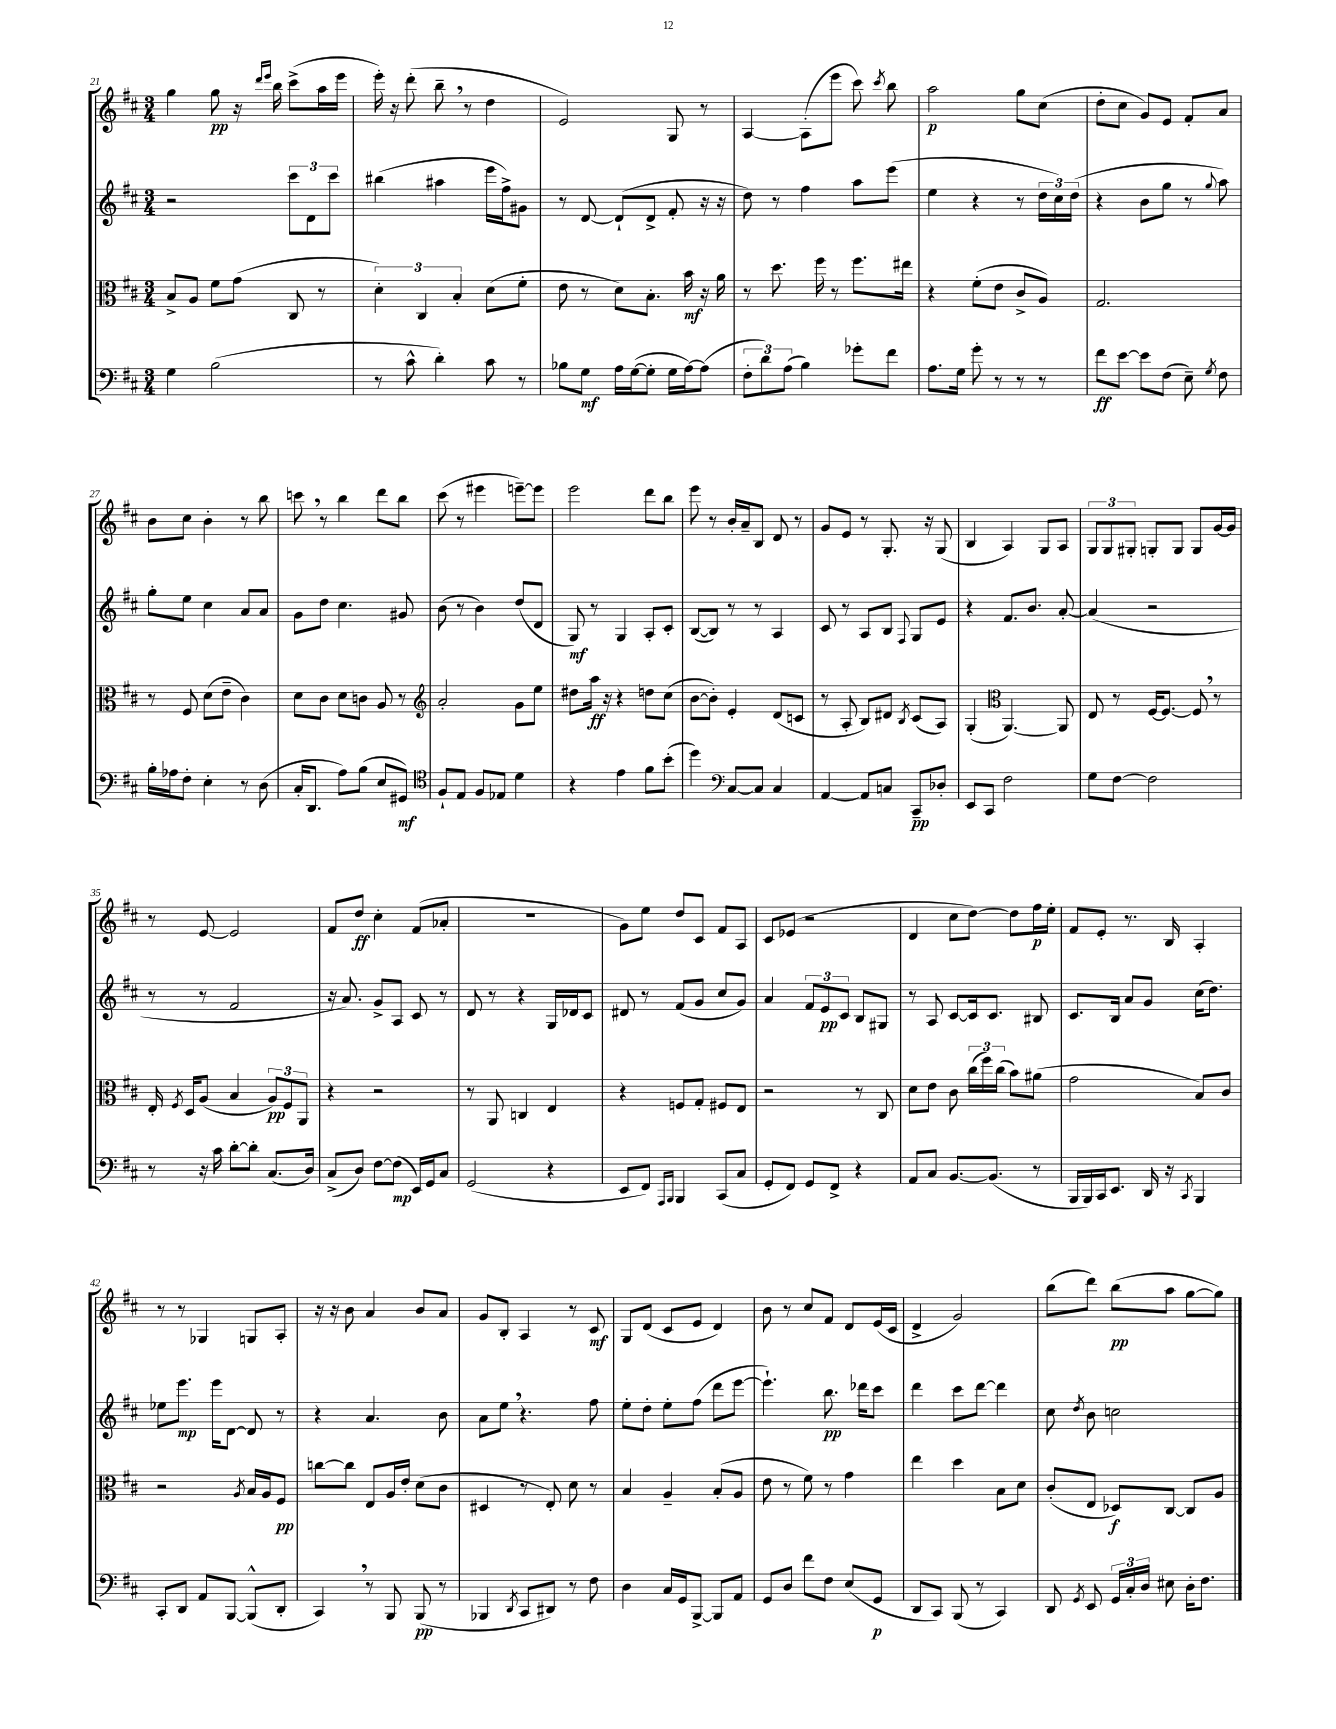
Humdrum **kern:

**kern	**kern	**kern	**kern
*staff4	*staff3	*staff2	*staff1
*clefF4	*clefC3	*clefG2	*clefG2
*k[f#c#]	*k[f#c#]	*k[f#c#]	*k[f#c#]
*M3/4	*M3/4	*M3/4	*M3/4
4G	8B^	2r	4gg
.	8A	.	.
(2B	8f#	.	8gg
.	(8g	.	16r
.	.	.	16qqddd
.	.	.	16qqeee
.	.	.	16bb
.	8C#	12ccc#	(8ccc#^
.	.	12d	.
.	8r	.	16aa
.	.	12ccc#	.
.	.	.	16eee
=	=	=	=
8r	6d')	(4bb#	16eee')
.	.	.	16r
8c#^^	.	.	(8ddd'
.	6C#	.	.
4d')	.	4aa#	8bb~
.	6B'	.	.
.	.	.	8r
8c#	(8d	16eee	4dd
.	.	16ff#^)	.
8r	8f#'	8g#	.
=	=	=	=
8B-	8e	8r	2e)
8G	8r	[8d	.
16A	8d)	(8d`]	.
([16G	.	.	.
8G']	8.B'	8d^	.
16G	.	8f#'	8G
[16A)	16b	.	.
(8A]	16r	16r	8r
.	16a	16r	.
=	=	=	=
12F#'	8r	8dd)	[4A
12d)	.	.	.
.	8.dd	8r	.
(12A	.	.	.
4B)	.	4ff#	(8A']
.	16ff#	.	.
.	8r	.	8eee
8g-'	8.ff#	8aa	8ccc#)
.	.	.	8qccc#
8f#	.	(8eee	8bb
.	16ee#	.	.
=	=	=	=
8.A	4r	4ee	2aa
16G	.	.	.
8g'	(8f#'	4r	.
8r	8e	.	.
8r	8c#^	8r	8gg
8r	8A)	24dd	(8cc#
.	.	24cc#)	.
.	.	(24dd	.
=	=	=	=
8f#	2.G	4r	8dd'
[8e	.	.	8cc#
8e]	.	8b	8g)
(8F#	.	8gg	8e
8E~)	.	8r	8f#'
8qG	.	8qqgg	.
8F#	.	8aa)	8a
=	=	=	=
16B'	8r	8gg'	8b
16A-	.	.	.
8F#'	8F#	8ee	8cc#
4E'	(8d	4cc#	4b'
.	8e~	.	.
8r	4c#)	8a	8r
(8D	.	8a	8bb
=	=	=	=
16C#'	8d	8g	8ccc
8.DD	.	.	.
.	8c#	8dd	8r
8A)	8d	4.cc#	4bb
(8B	8c	.	.
8E	8A	.	8ddd
8GG#)	8r	8g#	8bb
=	=	=	=
*clefC4	*clefG2	*	*
8F#`	2a'	(8b	(8ccc#
8E	.	8r	8r
8F#	.	4b)	4eee#
8E-	.	.	.
4d	8g	(8dd	[8eee~)
.	8ee	8d	8eee]
=	=	=	=
4r	8dd#	8G)	2eee
.	16aa	8r	.
.	16r	.	.
4e	4r	4G	.
8f#	8dd	8A'	8ddd
(8b'	(8cc#	8c#'	8bb
=	=	=	=
4dd)	[8b	([8B	8eee
.	8b'])	8B])	8r
*clefF4	*	*	*
[8C#	4e'	8r	16b'
.	.	.	16a~
8C#]	.	8r	8B
4C#	(8d	4A	8d
.	8c	.	8r
=	=	=	=
[4AA	8r	8c#	8g
.	8A'	8r	8e
8AA]	8B)	8A	8r
8C	8d#	8B	8.G'
.	8qB	8qqF#	.
8CC#~	(8c#	8G	.
.	.	.	16r
8D-'	8A)	8e	(8G
=	=	=	=
8EE	(4G'	4r	4B
8CC#	.	.	.
*	*clefC3	*	*
2F#	[4.AA)	8.f#	4A)
.	.	8.b	.
.	.	.	8G
.	8AA]	[8a'	8A
=	=	=	=
8G	8E	(4a]	12G
.	.	.	12G
[8F#	8r	.	.
.	.	.	12G#'
2F#]	[16F#	2r	8G'
.	8.F#_	.	.
.	.	.	8G
.	8F#]	.	8G
.	8r	.	[16g
.	.	.	16g]
=	=	=	=
8r	16E'	8r	8r
.	8qF#	.	.
.	16D	.	.
16r	(8A	8r	[8e
16c#	.	.	.
[8d'	4B	2f#	2e]
8d']	.	.	.
(8.C#	12A)	.	.
.	12F#	.	.
.	12AA	.	.
16D)	.	.	.
=	=	=	=
(8C#^	4r	16r	8f#
.	.	8.a)	.
8D)	.	.	8dd
[8F#	2r	8g^	4cc#'
(8F#]	.	8A	.
16EE)	.	8c#	(8f#
16GG	.	.	.
8C#	.	8r	8a-'
=	=	=	=
(2GG	8r	8d	2.r
.	8AA	8r	.
.	4C	4r	.
4r	4E	16G	.
.	.	16d-	.
.	.	8c#	.
=	=	=	=
8EE	4r	8d#	8g)
8FF#)	.	8r	8ee
16qqAAA	.	.	.
16qqBBB	.	.	.
4BBB	8F	(8f#	8dd
.	8G'	8g	8c#
(8CC#	8F#	8cc#	8f#
8C#	8E	8g)	8A
=	=	=	=
8GG'	2r	4a	8c#
8FF#)	.	.	(8e-
8GG	.	12f#	2r
.	.	12e	.
8FF#^	.	.	.
.	.	12c#	.
4r	8r	8B	.
.	8C#	8G#	.
=	=	=	=
8AA	8d	8r	4d
8C#	8e	8A	.
[8.BB	8c#	[8c#	8cc#
.	(24cc#	16c#]	[8dd)
.	24ff#)	.	.
(8.BB]	.	8.c#	.
.	(24cc#	.	.
.	8b)	.	8dd]
8r	(8a#	8B#	16ff#
.	.	.	16ee'
=	=	=	=
16BBB	2g	8.c#	8f#
16BBB)	.	.	.
16CC#	.	.	8e'
8.EE	.	16B	.
.	.	8a	8.r
16DD	.	8g	.
16r	.	.	16B
8qCC#	.	.	.
4BBB	8B)	(16cc#	4A'
.	.	8.dd)	.
.	8c#	.	.
=	=	=	=
8CC#'	2r	8ee-	8r
8DD	.	8.eee	8r
8AA	.	.	4G-
.	.	16eee	.
[8BBB	.	[8d	.
.	8qA	.	.
(8BBB^^]	16B	8d]	8G
.	16A	.	.
8DD'	8F#	8r	8A'
=	=	=	=
4CC#)	[8cc	4r	16r
.	.	.	16r
.	8cc]	.	8b
8r	8E	4.a	4a
8BBB	16A	.	.
.	16e'	.	.
(8BBB	(8d	.	8b
8r	8c#	8b	8a
=	=	=	=
4BBB-	4D#	8a	8g
.	.	8ee	8B'
8qDD	.	.	.
8CC#	8r	4.r	4A
8DD#)	8E')	.	.
8r	8d	.	8r
8F#	8r	8ff#	8c#
=	=	=	=
4D	4B	8ee'	8G
.	.	8dd'	(8d
16C#	4A~	8ee'	8c#
16GG	.	.	.
[8BBB^	.	(8ff#	8e
8BBB]	(8B'	8ddd	4d)
8AA	8A	[8eee	.
=	=	=	=
8GG	8e	4.eee`])	8b
8D	8r	.	8r
8f#	8f#)	.	8cc#
8F#	8r	8.bb	8f#
(8E	4g	.	8d
.	.	16ddd-	.
8GG	.	8ccc#	(16e
.	.	.	16c#
=	=	=	=
8DD	4ee	4ddd	4d^
8CC#)	.	.	.
(8BBB	4dd	8ccc#	2g)
8r	.	[8ddd	.
4CC#)	8B	4ddd]	.
.	8d	.	.
=	=	=	=
8DD	(8c#'	8cc#	(8bb
8qGG	.	8qdd	.
8EE	8E	8b	8ddd)
24GG	8D-)	2cc	(8bb
24C#'	.	.	.
24D	.	.	.
8E#	[8C#	.	8aa
16D'	8C#]	.	[8gg
8.F#	.	.	.
.	8A	.	8gg])
==	==	==	==
*-	*-	*-	*-
